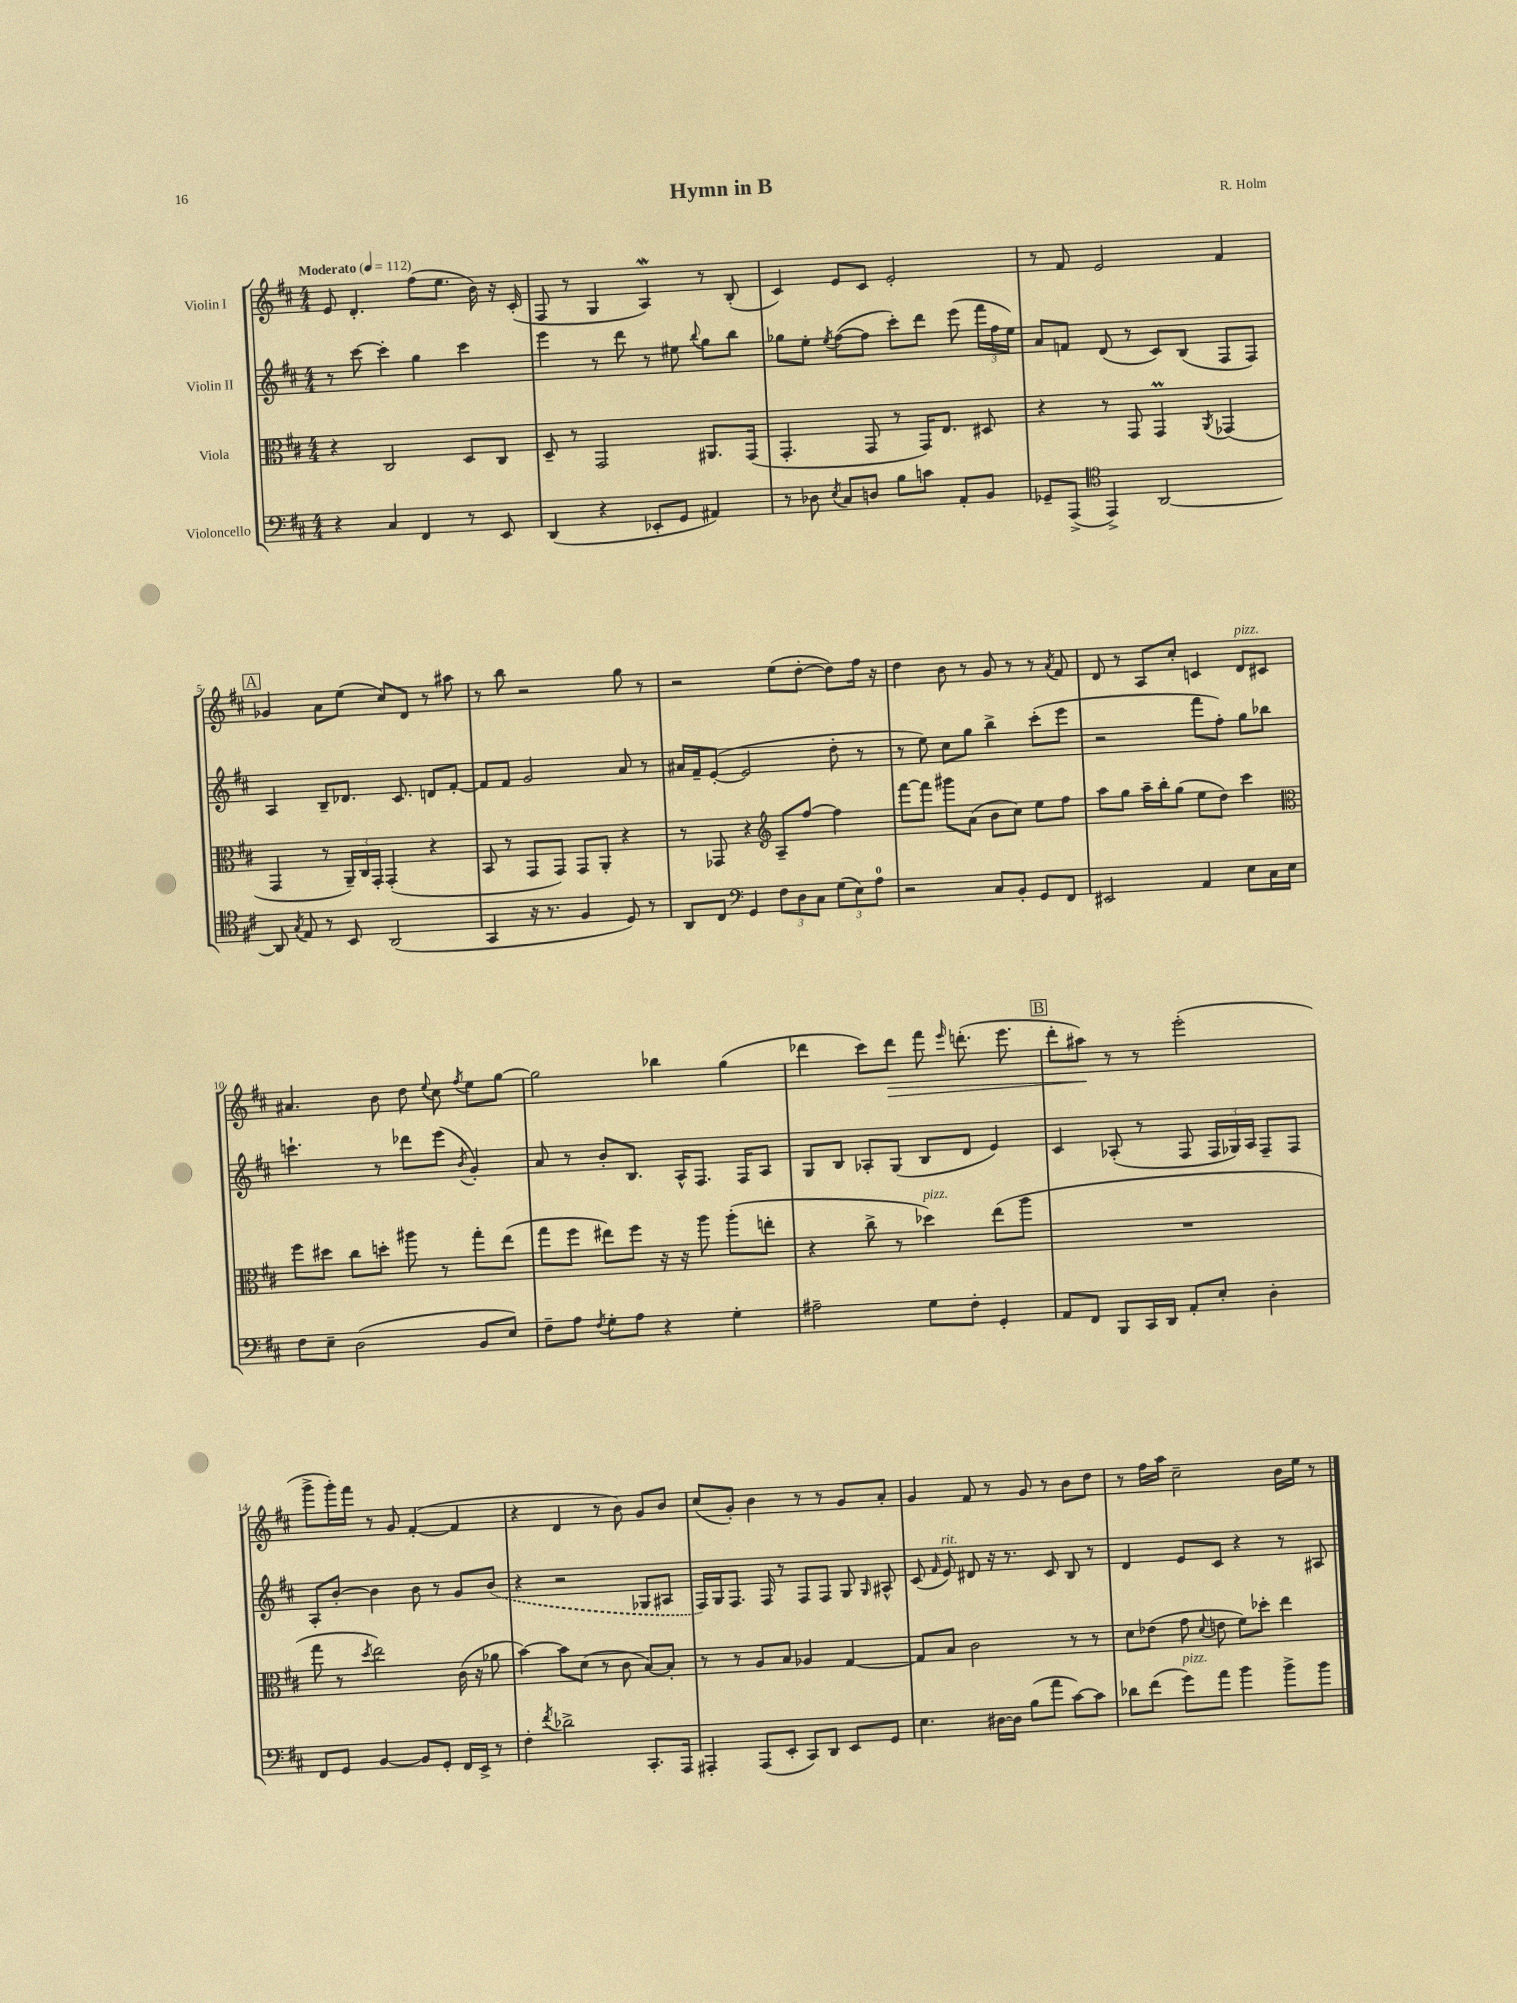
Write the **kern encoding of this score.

**kern	**kern	**kern	**kern
*staff4	*staff3	*staff2	*staff1
*clefF4	*clefC3	*clefG2	*clefG2
*k[f#c#]	*k[f#c#]	*k[f#c#]	*k[f#c#]
*M4/4	*M4/4	*M4/4	*M4/4
*MM112	*MM112	*MM112	*MM112
4r	4r	8r	8e
.	.	[8ccc#	4.d'
4C#	2C#	4ccc#']	.
4FF#	.	4gg	(8ff#
.	.	.	8.ee
8r	8D	4ccc#	.
.	.	.	16b)
8EE	8C#	.	16r
.	.	.	(16c#'
=	=	=	=
(4DD	8D~	4eee	8F#
.	8r	.	8r
4r	2GG	8r	4G
.	.	8ddd	.
8EE-'	.	8r	4A)
8GG	.	8ee#	.
.	.	8qqbb	.
4AA#)	8.AA#	8gg	8r
.	.	8bb	(8B'
.	(16GG	.	.
=	=	=	=
8r	4.GG'	8gg-	4c#)
8D-	.	8ee'	.
8qE	.	8qee	.
8C#	.	([8ff#	8e
8D	8GG	8ff#]	8c#
8B	8r	8ccc#')	2e'
8c	16GG)	8ddd	.
.	8.E	.	.
8AA'	.	(8eee	.
8BB	8D#	24fff#	.
.	.	24ff#	.
.	.	24ee)	.
=	=	=	=
8GG-~	4r	8a	8r
(8AAA^	.	8f	8f#
*clefC4	*	*	*
4EE^)	8r	(8d	2e
.	8GG	8r	.
[2AA	4GG	8c#)	.
.	.	(8B	.
.	8qAA	.	.
.	(4GG-	8F#	4f#
.	.	8F#)	.
=	=	=	=
8AA]	4GG	4A	4g-
8qG	.	.	.
8E	.	.	.
8r	8r	8B~	8a
8BB	24AA~)	8.d-	(8ee
.	24C#	.	.
.	24GG'	.	.
(2AA	(4GG'	.	8cc#)
.	.	8.c#	.
.	.	.	8d
.	4r	8d	8r
.	.	[8f#'	8aa#
=	=	=	=
4GG	8BB	8f#]	8r
.	8r	8f#	8bb
16r	8GG	2g	2r
8.r	.	.	.
.	8GG)	.	.
4F#	8GG	.	.
.	8AA'	.	.
8D)	4r	8a	8gg
8r	.	8r	8r
=	=	=	=
8AA	8r	16a#	2r
.	.	16f#~	.
8C#	8GG-	([8e'	.
*clefF4	*	*	*
4GG	4r	2e]	.
*	*clefG2	*	*
12F#	8A~	.	(8ee
12D	.	.	.
.	[8ff#	.	[8dd'
12C#	.	.	.
(12G	4ff#]	8dd'	8dd])
12E)	.	.	.
.	.	8r	16ff#
12A	.	.	.
.	.	.	16r
=	=	=	=
2r	[8fff#	8r	4dd
.	8fff#]	8ee)	.
.	8ggg#	8cc#	8b
.	(8a	8gg	8r
8C#	8b	4bb^	8g
8BB'	8cc#)	.	8r
8GG	8ee	(8ccc#'	8r
.	.	.	8qa
8FF#	8ff#	8eee	8f#
=	=	=	=
2EE#	8aa	2r	8d
.	8gg	.	8r
.	16aa~	.	8A
.	16bb'	.	.
.	(8gg	.	8cc#'
4AA	8ee	8fff#	4c
.	8dd)	8ff#')	.
8E	4ccc#	8gg	8d
16C#	.	8bb-	8c#
16E	.	.	.
=	=	=	=
*	*clefC3	*	*
8F#	8ff#	4.ccc`	4.a#
8E~	8dd#	.	.
(2D	8cc#	.	.
.	8dd'	8r	8b
.	8aa#	8ddd-	8dd
.	.	.	8qqee
.	8r	(8eee	8cc#
.	.	8qb	8qff#
8BB	8gg'	4g')	8ee
8E)	(8ee	.	[8gg
=	=	=	=
8F#~	8gg	8a	2gg]
8A	8ff#	8r	.
8qF#	.	.	.
8G'	8ee#)	8b'	.
8A	8ff#	8.B	.
4r	16r	.	4bb-
.	16r	16A^^	.
.	8aa	8.F#	.
4G'	(8aa'	.	(4gg
.	.	16F#	.
.	8ee'	8A	.
=	=	=	=
2A#~	4r	8G	4ddd-
.	.	8B	.
.	8cc#^	8A-'	8ccc#)
.	8r	(8G	8ddd-
8G	4dd-)	8B	8fff#
.	.	.	16qqeee
8F#'	.	8d	(8.ddd'
4GG'	(8ee	4e)	.
.	.	.	8.eee
.	8aa	.	.
=	=	=	=
8AA	1r	4c#	8ddd'
8FF#	.	.	8aa#)
8BBB	.	(8A-'	8r
16CC#	.	8r	8r
16DD	.	.	.
8AA'	.	8F#	(2eee'
8E'	.	24F#	.
.	.	24G-)	.
.	.	24A-	.
4D'	.	8F#~	.
.	.	8F#	.
=	=	=	=
8FF#	8gg	8A'	8ggg^
8GG	8r	[8b'	16ggg')
.	.	.	16fff#
.	8qdd	.	.
[4BB	2ee)	4b]	8r
.	.	.	8g
8BB]	.	8b	([4f#'
8GG'	.	8r	.
16FF#	(16c#	8g	4f#]
16EE^	16r	.	.
8r	8a-	(8b	.
=	=	=	=
4F#'	[4b)	4r	4r
8qf#	.	.	.
2d-^	8b]	2r	4d
.	(8d	.	.
.	8r	.	8r
.	8c#	.	8b)
8.CC#'	[8B)	8G-	8g
.	8B']	8A#	8b
16AAA	.	.	.
=	=	=	=
4AAA#'	8r	16F#)	(8cc#
.	.	16G	.
.	8r	8.F#	8g')
(8AAA#	8A	.	4b
.	.	16F#	.
8EE'	8B	8r	.
8CC#)	4A-	8F#	8r
8DD	.	8F#	8r
8EE	[4G	8G	8g
.	.	16qqG	.
8GG	.	8A#^^	8a'
=	=	=	=
4.E	8G]	(8c#	4g
.	.	16qqf#	.
.	8B	8e)	.
.	2c#	8d#	8f#
[16D#	.	16r	8r
16D#]	.	8.r	.
(8B	.	.	8g
8a	.	8c#	8r
[8c#)	8r	8B	8b
8c#]	8r	8r	8dd
=	=	=	=
8d-	8d	4d	8r
(8f#	(8e-	.	16ff#
.	.	.	16aa
8g)	8g	8e	2cc#~
.	8qqd	.	.
8a	8e	8c#	.
4b	8f#)	4r	.
.	8dd-'	.	.
8b^	4ee	8r	16b
.	.	.	16ee
8b	.	8A#	8r
==	==	==	==
*-	*-	*-	*-
